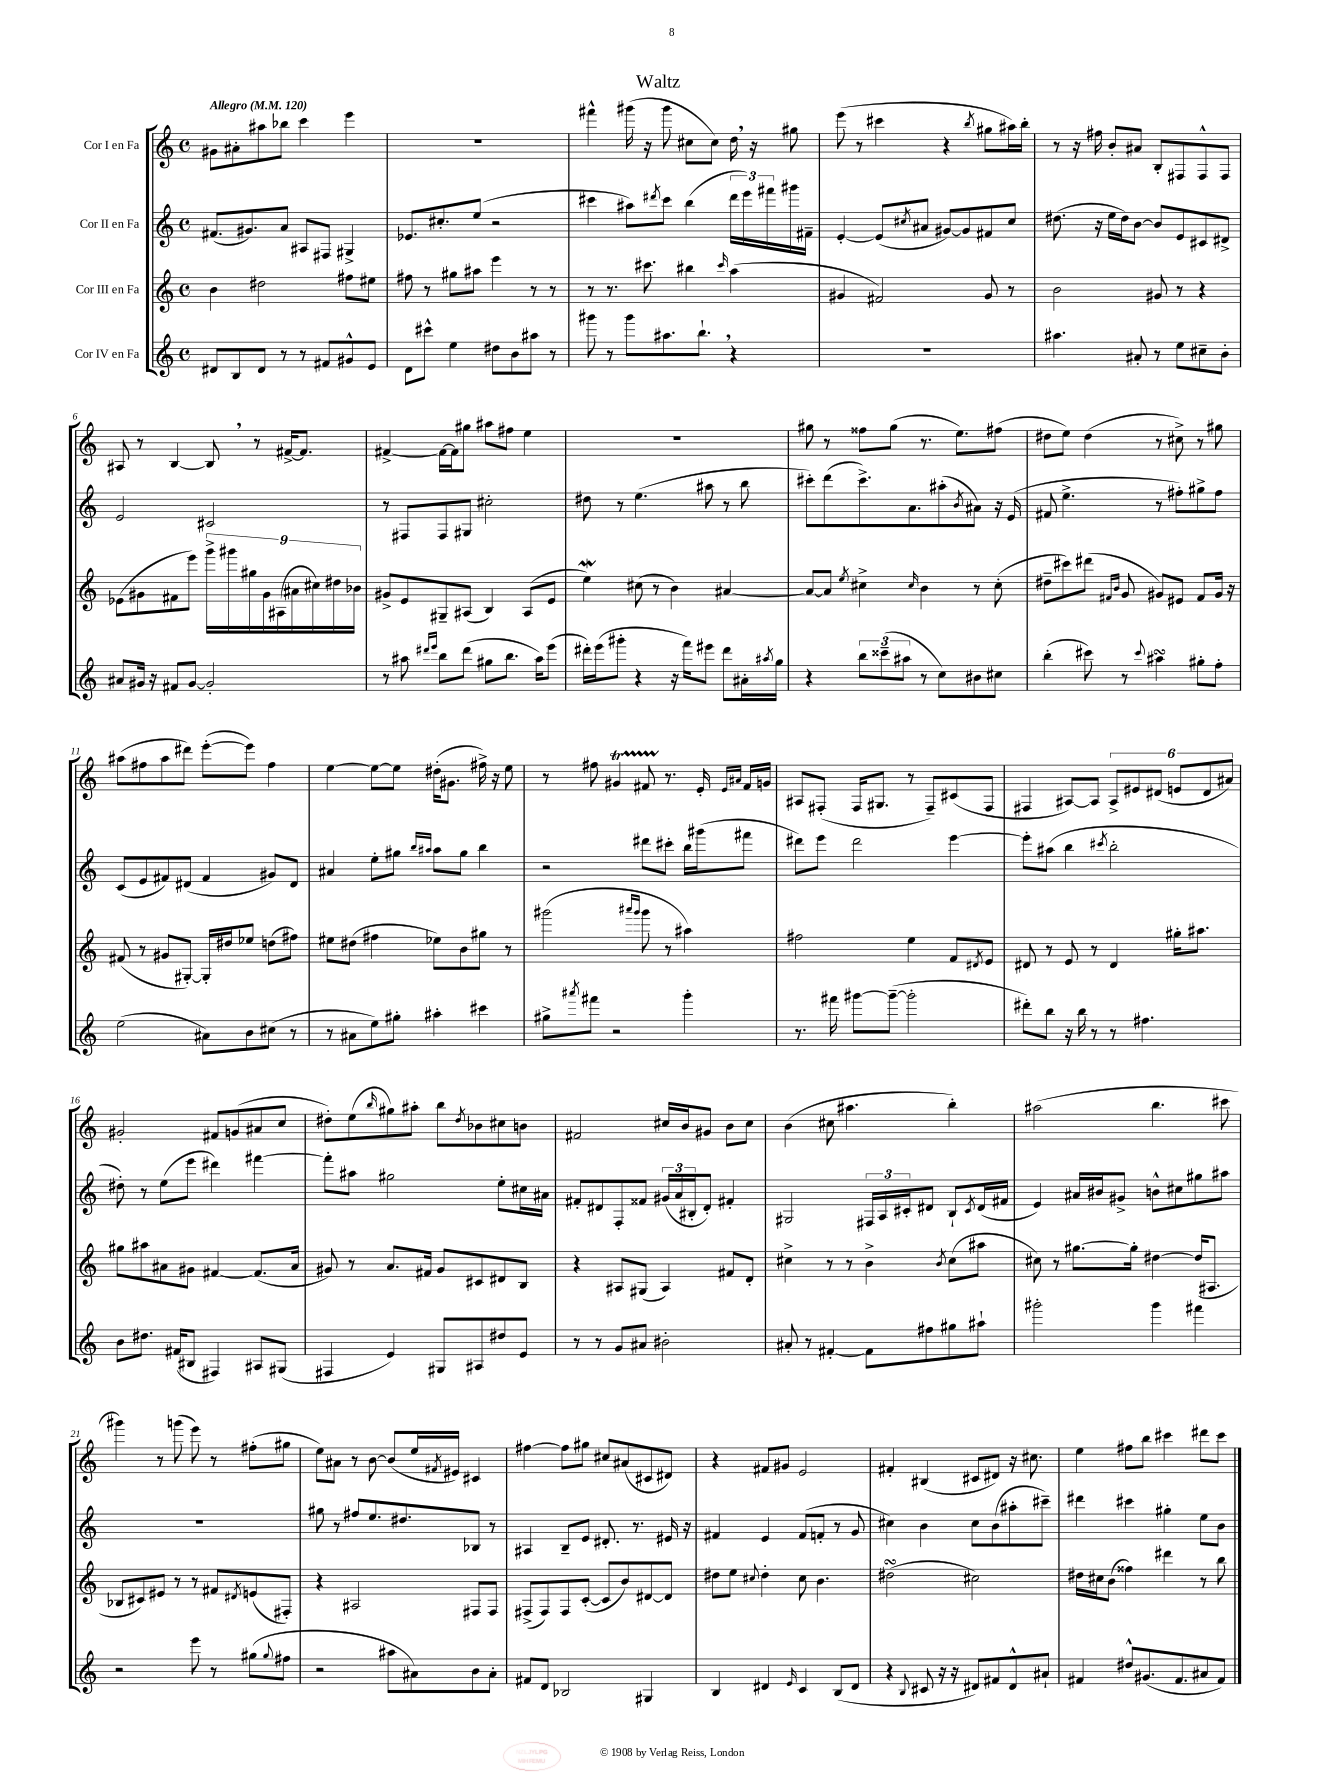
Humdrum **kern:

**kern	**kern	**kern	**kern
*staff4	*staff3	*staff2	*staff1
*clefG2	*clefG2	*clefG2	*clefG2
*k[]	*k[]	*k[]	*k[]
*M4/4	*M4/4	*M4/4	*M4/4
*met(c)	*met(c)	*met(c)	*met(c)
*MM120	*MM120	*MM120	*MM120
8d#	4b	(8.f#	8g#
8B	.	.	8a#'
.	.	8.g#)	.
8d#	2dd#	.	8aa#
8r	.	8a	8bb-
8r	.	8A#	4ccc
8f#	.	8F#	.
8g#^^	8ff#	4G#^	4eee
8e	8ee#	.	.
=	=	=	=
8d	8ff#	8.e-	1r
8ccc#^^	8r	.	.
.	.	8.cc#'	.
4ee	8gg#	.	.
.	8aa#	(8ee	.
8dd#	4eee	2r	.
8b	.	.	.
8aa#	8r	.	.
8r	8r	.	.
=	=	=	=
8ggg#	8r	4ccc#	4fff#^^
8r	8.r	.	.
8ggg#	.	8aa#)	(16ggg#
.	8.ccc#	.	16r
.	.	8qddd#	.
8.aa#	.	8ccc#	8ggg#
.	4bb#	(4bb	8cc#
8.bb`	.	.	.
.	.	.	8cc#)
.	16qqccc#	.	.
4r	(4aa	24ddd#	16dd
.	.	24eee)	.
.	.	.	16r
.	.	24fff#	.
.	.	16ggg#	8gg#
.	.	16f#~	.
=	=	=	=
1r	4g#	[4e'	(8eee
.	.	.	8r
.	2f#)	(8e]	4ccc#
.	.	8qcc#	.
.	.	8a#	.
.	.	[8g#)	4r
.	.	8g#]	.
.	.	.	8qbb
.	8g#	8f#	8gg#
.	8r	8cc#	16aa#)
.	.	.	16bb'
=	=	=	=
4.aa#	2b	(8.dd#	8r
.	.	.	16r
.	.	16r	16ff#
.	.	16ee	8b'
.	.	16dd#)	.
8a#'	.	[8b	8a#
8r	8g#	8b]	8B'
8ee	8r	8e	8F#
8cc#~	4r	8c#	8F#^^
8b'	.	8d#^	8F#
=	=	=	=
8a#	(8e-	2e	8A#
16g#	8g#	.	8r
16r	.	.	.
8f#	8f#	.	[4B
[8g#	8eee)	.	.
2g#']	18ggg^	2c#	8B]
.	18ggg#	.	.
.	18gg#	.	.
.	.	.	8r
.	18g#	.	.
.	(18A#	.	.
.	.	.	[16f#^
.	18a#	.	.
.	.	.	8.f#]
.	18cc#)	.	.
.	18dd#	.	.
.	18b-	.	.
=	=	=	=
8r	8g#^	8r	[4f#^
8aa#	8e	8F#	.
16qqddd#	.	.	.
16qqeee	.	.	.
8bb	8G#~	8F#	16f#_
.	.	.	16f#]
(8ddd#	(8A#	8G#	8gg#
8gg#	4B)	2cc#'	8aa#
8.bb	.	.	8ff#
.	(8A#	.	4ee
16aa#)	.	.	.
(8eee	8e	.	.
=	=	=	=
16ddd#')	4ee)	8dd#	1r
(16eee	.	.	.
8ggg#'	.	8r	.
4r	(8cc#	(4.ee	.
.	8r	.	.
16r	4b)	.	.
16fff)	.	.	.
8eee#	.	8aa#	.
8ddd#	[4a#	8r	.
16a#'	.	8bb	.
8qaa#	.	.	.
16gg	.	.	.
=	=	=	=
4r	8a#_	8ccc#')	8gg#
.	8a#]	(8ddd	8r
.	8qee	.	.
12bb	4cc#^	8.ccc#^)	8ff##
(12ccc##~	.	.	.
.	.	.	(8gg#
12aa#	.	.	.
.	.	8.a	.
.	16qqcc#	.	.
8r	4b	.	8.r
8cc)	.	(8aa#'	.
.	.	.	8.ee)
.	.	8qb	.
8b#	8r	8a#)	.
8cc#	(8cc#'	16r	(8ff#
.	.	(16e	.
=	=	=	=
(4bb'	8dd#~	8f#	8dd#
.	8ccc#)	4.ee^	8ee)
8ccc#)	(8ddd#	.	(4dd#
.	16qqf#	.	.
.	16qqb	.	.
8r	8g	.	.
8qqccc#	.	.	.
4aa#	8g#)	8r	8r
.	8e#	8ff#')	8cc#^)
8gg#'	8f#	8gg#^	8r
8ff'	16g#	8ff#	8gg#
.	16r	.	.
=	=	=	=
(2ee	(8f#	(8c	(8aa#
.	8r	8e	8ff#
.	8g#	8f#)	8aa#
.	[8G#')	(8d#	8ddd#)
8a#)	16G#']	4f#	([8eee'
.	16dd#	.	.
8b	8ee-	.	8eee])
(8cc#	(8dd	8g#)	4ff#
8r	8ff#)	8d#	.
=	=	=	=
8r	8ee#	4a#	[4ee
8a#	(8dd#	.	.
8ee)	4ff#	8ee'	8ee_
8gg#'	.	8gg#	8ee]
.	.	16qqbb	.
.	.	16qqaa#	.
4aa#'	8ee-)	8aa#	(16dd#'
.	.	.	8.g#
.	8b	8gg#	.
4ccc#	8gg#	4bb	16ff#^)
.	.	.	16r
.	8r	.	8ee
=	=	=	=
8gg#^	(2ggg#	2r	8r
8qaaa#	.	.	.
8fff#	.	.	8ff#
2r	.	.	4g#
.	16qqaaa#	.	.
.	16qqggg#	.	.
.	8ggg#	8ddd#	8f#
.	8r	8ccc#'	8.r
4ggg'	4aa#)	16bb	.
.	.	(16ggg#	16e'
.	.	.	16qqe
.	.	.	16qqa#
.	.	8fff#	16f#
.	.	.	16g
=	=	=	=
8.r	2ff#	8ddd#)	8A#
.	.	8eee	(8F#'
16fff#	.	.	.
[8ggg#	.	2ddd#	16F#
.	.	.	8.G#
(8ggg#~_	.	.	.
2ggg#']	4ee	.	8r
.	.	.	8F#~)
.	8f	[4eee	(8c#
.	8qd#	.	.
.	8e	.	8F#
=	=	=	=
8ddd#')	8d#	8eee']	4F#
8bb	8r	(8aa#	.
16r	8e	4bb	[8A#)
16bb	.	.	.
8r	8r	.	8A#]
.	.	8qccc#	.
8r	4d#	2bb'	12A#^
.	.	.	12e#
4.ff#	.	.	.
.	.	.	(12d#
.	16gg#'	.	12e
.	8.aa#	.	.
.	.	.	12d#
.	.	.	12a#)
=	=	=	=
8b	8gg#	8dd#')	2g#'
8.dd#	8aa#	8r	.
.	8a#	(8ee	.
(16f#	.	.	.
8B#	8g#	8eee	.
4F#)	[4f#	4ddd#)	8f#
.	.	.	(8g
8A#	(8.f#]	[4fff#	8a#
(8G#	.	.	8cc
.	16a#	.	.
=	=	=	=
4F#	8g#)	8fff#']	8dd#')
.	8r	8aa#	(8ee
.	.	.	16qqbb
4e)	8.a	2gg#	8gg#)
.	.	.	8aa#'
.	16f#	.	.
8G#	8g#	.	8bb
.	.	.	8qdd#
8A#	8c#	.	8b-
8dd#	8d#	8ee'	8cc#
8e	8B	16cc#	8b
.	.	16a#	.
=	=	=	=
8r	4r	8f#'	2f#
8r	.	8d#	.
8g	8A#	8F'	.
8a#	(8G#	8f##	.
2b#'	4A#)	(24g#	16cc#
.	.	24a	.
.	.	.	16b
.	.	24B#'	.
.	.	8d#')	8g#
.	8f#	4f#'	8b
.	8d'	.	8cc#
=	=	=	=
8a#'	4cc#^	2G#	(4b
8r	.	.	.
[4f#'	8r	.	8cc#
.	8r	.	4.aa#
8f#]	4b^	24F#	.
.	.	24A	.
.	.	24c#'	.
8ff#	.	8d#	.
.	8qb	.	.
8gg#	(8cc#	8B`	4bb')
.	.	8qc#	.
8aa#`	8aa#	(16d#	.
.	.	16f#	.
=	=	=	=
2ggg#'	8cc#)	4e)	(2aa#
.	8r	.	.
.	[8.gg#	16a#	.
.	.	16b#	.
.	.	8g#^	.
.	16gg#']	.	.
4ggg#	[4dd#	8b^^	4.bb
.	.	8cc#	.
4fff#	(16dd#]	8gg#	.
.	8.A#	.	.
.	.	8aa#	8ccc#
=	=	=	=
2r	8B-	1r	4ggg#)
.	8c#)	.	.
.	8e#	.	8r
.	8r	.	(8ggg
8eee	8r	.	8eee)
8r	8f#	.	8r
.	8qd#	.	.
(8gg#	(8e	.	(8ff#'
8qqgg#	.	.	.
8ff#	8F#')	.	8gg#
=	=	=	=
2r	4r	8gg#	8ee)
.	.	8r	8a#
.	2A#	8ff#	8r
.	.	8.ee	[8b
8aa#	.	.	(8b]
.	.	8.dd#	.
8a#)	.	.	16ee
.	.	.	8qf#
.	.	.	16e#)
8b	8F#	8B-	4c#
8a#'	8F#	8r	.
=	=	=	=
8f#	(8F#^	4A#	[4ff#
8d	8F#)	.	.
2B-	8F#	8B~	8ff#]
.	([8c'	8e	8gg#
.	8c]	8.d#'	8cc#
.	8b)	.	(8a#
.	.	8.r	.
4G#	[8d#	.	8c#
.	8d#]	16e#	8d#)
.	.	16r	.
=	=	=	=
4B	8dd#	4f#	4r
.	8ee	.	.
.	8qqcc#	.	.
4d#	4dd#'	4e	8f#
.	.	.	8g#
16qqe	.	.	.
4c	8cc#	(8f#	2e
.	4.b	8f'	.
(8B	.	8r	.
8d#	.	8g	.
=	=	=	=
4r	(2dd#	4cc#)	4f#'
8qqB	.	.	.
8c#	.	4b	(4B#
16r	.	.	.
16r	.	.	.
8d#)	2cc#)	8cc#	8c#
8f#	.	(8b	8d#)
8d#^^	.	8aa#'	16r
.	.	.	8.cc#
8a#`	.	8ccc#~)	.
=	=	=	=
4f#	16dd#	4ddd#	4ee
.	16cc#	.	.
.	(8b	.	.
8dd#^^	4ff##)	4ccc#	8ff#
(8.g#	.	.	8bb
.	4ddd#	4gg#'	4ccc#
8.f#	.	.	.
8a#	8r	8ee	8ddd#
8f#)	8bb	8b	8ccc#
==	==	==	==
*-	*-	*-	*-
